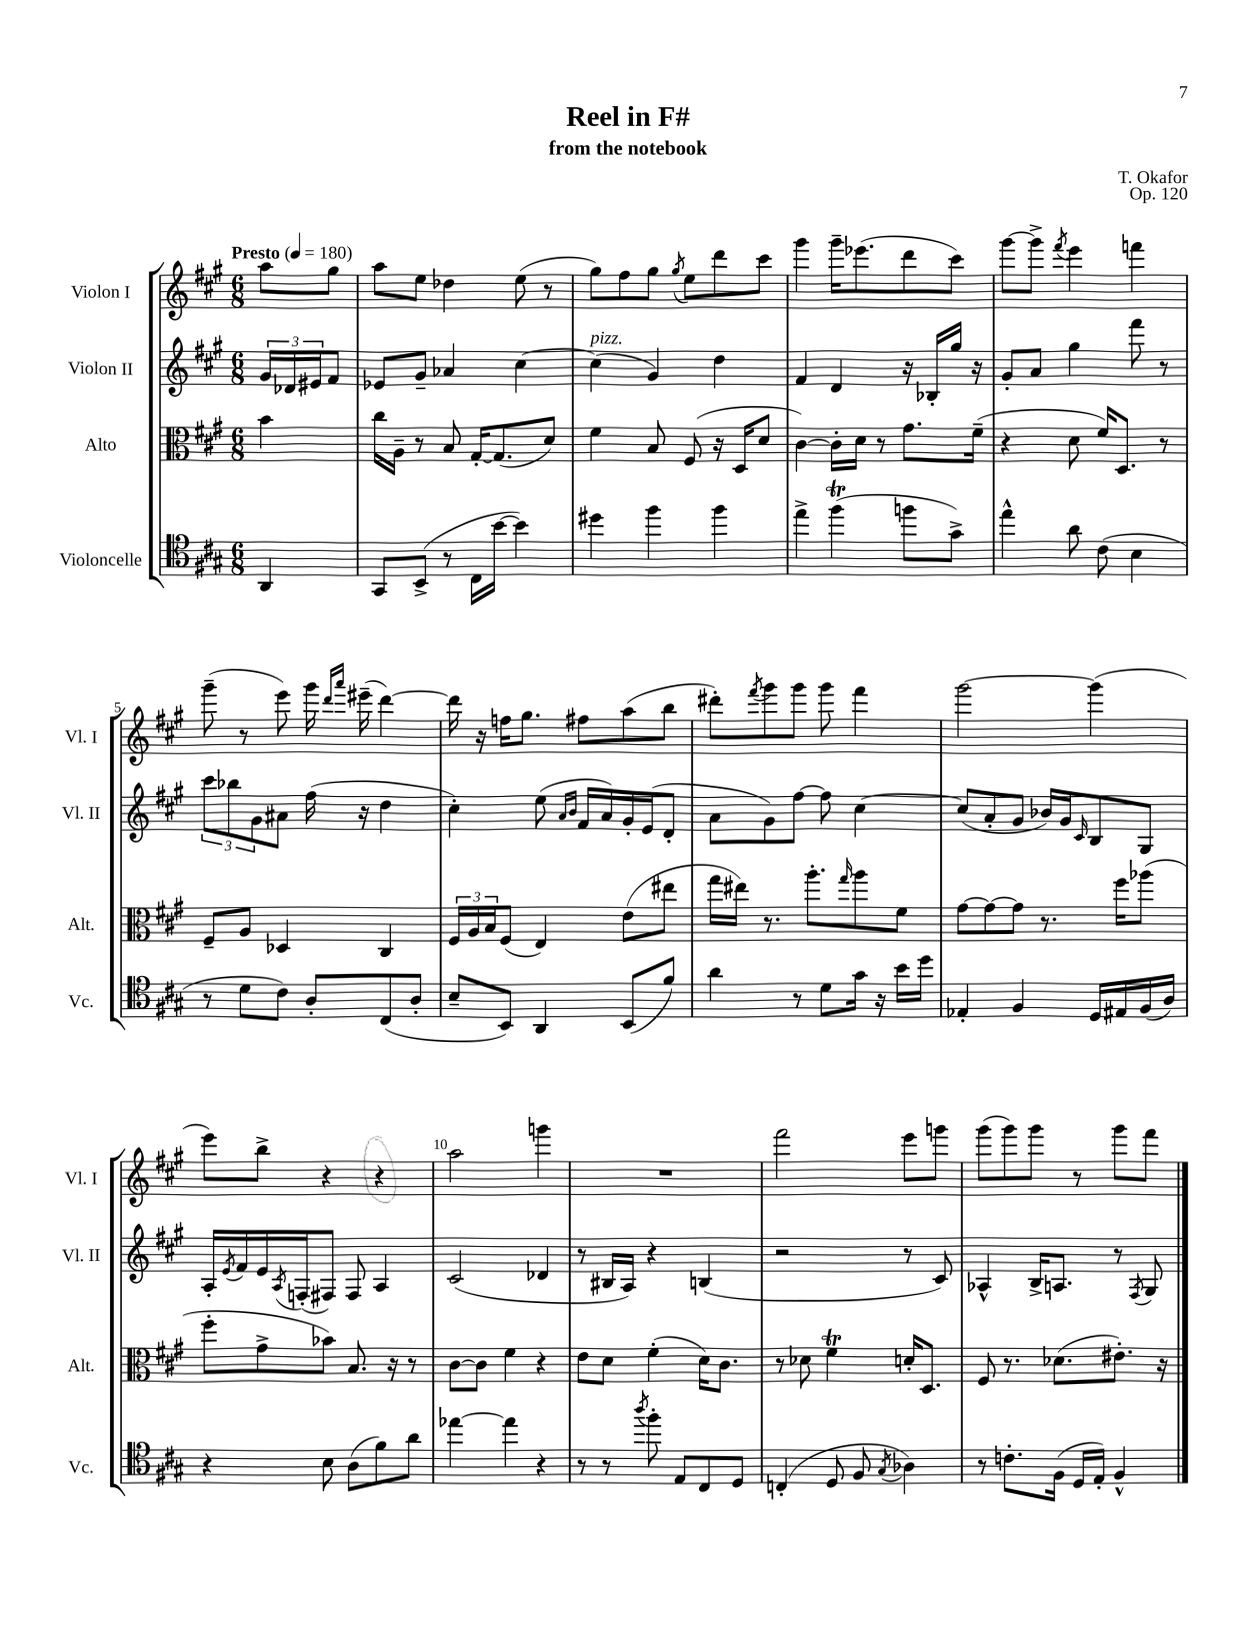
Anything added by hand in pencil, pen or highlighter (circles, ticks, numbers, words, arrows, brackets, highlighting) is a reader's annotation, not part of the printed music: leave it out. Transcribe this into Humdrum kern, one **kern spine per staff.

**kern	**kern	**kern	**kern
*staff4	*staff3	*staff2	*staff1
*clefC4	*clefC3	*clefG2	*clefG2
*k[f#c#g#]	*k[f#c#g#]	*k[f#c#g#]	*k[f#c#g#]
*M6/8	*M6/8	*M6/8	*M6/8
*MM180	*MM180	*MM180	*MM180
4AA	4b	24g#	8aa
.	.	24d-	.
.	.	24e#	.
.	.	8f#	8gg#
=	=	=	=
8GG#	16cc#	8e-	8aa
.	16A~	.	.
(8BB^	8r	8g#~	8ee
8r	8B	4a-	4dd-
16C#	[16G#'	.	.
[16b	(8.G#]	.	.
4b])	.	[4cc#	(8ee
.	8d)	.	8r
=	=	=	=
4dd#	4f#	(4cc#]	8gg#)
.	.	.	8ff#
4ff#	8B	4g#)	8gg#
.	.	.	8qgg#
.	(8F#	.	8ee
4ff#	16r	4dd	8ddd
.	16D	.	.
.	8d	.	8ccc#
=	=	=	=
4ee^	[4c#)	4f#	4ggg#
(4ff#	16c#']	4d	16ggg#~
.	16d	.	(8.eee-
.	8r	.	.
8ff	8.g#	16r	8ddd
.	.	16B-'	.
8g#^)	.	16gg#	8ccc#)
.	(16f#~	16r	.
=	=	=	=
4ee^^	4r	8g#'	[8ggg#
.	.	8a	8ggg#^]
.	.	.	8qfff#
8a	8d	4gg#	4eee
(8c#	16f#)	.	.
.	8.D	.	.
4B	.	8fff#	4fff
.	8r	8r	.
=	=	=	=
8r	8F#~	12ccc#	(8ggg#~
.	.	12bb-	.
8d	8A	.	8r
.	.	12g#	.
8c#)	4D-	8a#	8eee)
8A'	.	(16ff#	16ggg#
.	.	.	16qqddd
.	.	.	16qqaaa
.	.	16r	(16eee#~
(8C#	4C#	4dd	[4ddd)
8A'	.	.	.
=	=	=	=
8B~	24F#	4cc#')	16ddd]
.	24A	.	.
.	.	.	16r
.	24B	.	.
8BB)	(8F#	.	16ff
.	.	.	8.gg#
4AA	4E)	(8ee	.
.	.	16qqa	.
.	.	16qqb	.
.	.	16f#	8ff#
.	.	16a)	.
(8BB	(8e	16g#'	(8aa
.	.	(16e	.
8f#)	8ee#	8d'	8bb
=	=	=	=
4a	16gg#	8a	8ddd#')
.	16ee#)	.	.
.	.	.	8qfff#
.	8.r	8g#)	8ggg#
8r	.	[8ff#	8ggg#
.	8.aa'	.	.
8d	.	8ff#]	8ggg#
.	16qqgg#	.	.
16g#	8aa	[4cc#	4fff#
16r	.	.	.
16b	8f#	.	.
16dd	.	.	.
=	=	=	=
4E-'	[8g#	(8cc#]	[2ggg#
.	8g#_	8a'	.
4F#	8g#]	8g#	.
.	8.r	16b-)	.
.	.	16g#	.
.	.	16qqc#	.
16D	.	8B	(4ggg#]
16E#	16ff#	.	.
(16F#	(8aa-	8G#	.
16A)	.	.	.
=	=	=	=
4r	8ff#'	16A'	8eee)
.	.	8qe	.
.	.	16f#	.
.	8g#^	16e	8bb^
.	.	8qA	.
.	.	(16F'	.
8B	8b-)	8F#)	4r
(8A	8.B	8F#	.
8f#)	.	4A	4r
.	16r	.	.
8a	8r	.	.
=	=	=	=
[4ee-	[8c#	(2c#	2aa
.	8c#]	.	.
4ee-]	4f#	.	.
4r	4r	4d-	4ggg
=	=	=	=
8r	8e	8r	2.r
8r	8d	16B#	.
.	.	16A)	.
8qaa	.	.	.
8ff#'	(4f#'	4r	.
8E	.	.	.
8C#	16d)	(4B	.
.	8.c#	.	.
8D	.	.	.
=	=	=	=
(4C'	8r	2r	2fff#
.	8d-	.	.
8D	4f#	.	.
8F#	.	.	.
8qG#	.	.	.
4A-)	16d'	8r	8eee
.	8.D	.	.
.	.	8c#)	8ggg
=	=	=	=
8r	8F#	4A-^^	(8ggg#
8.c'	8.r	.	8ggg#)
.	.	16B^	8ggg#
(16F#	(8.d-	8.A	.
16D	.	.	8r
16E')	.	.	.
4F#^^	8.e#')	8r	8ggg#
.	.	8qF#	.
.	.	8G#	8fff#
.	16r	.	.
==	==	==	==
*-	*-	*-	*-
